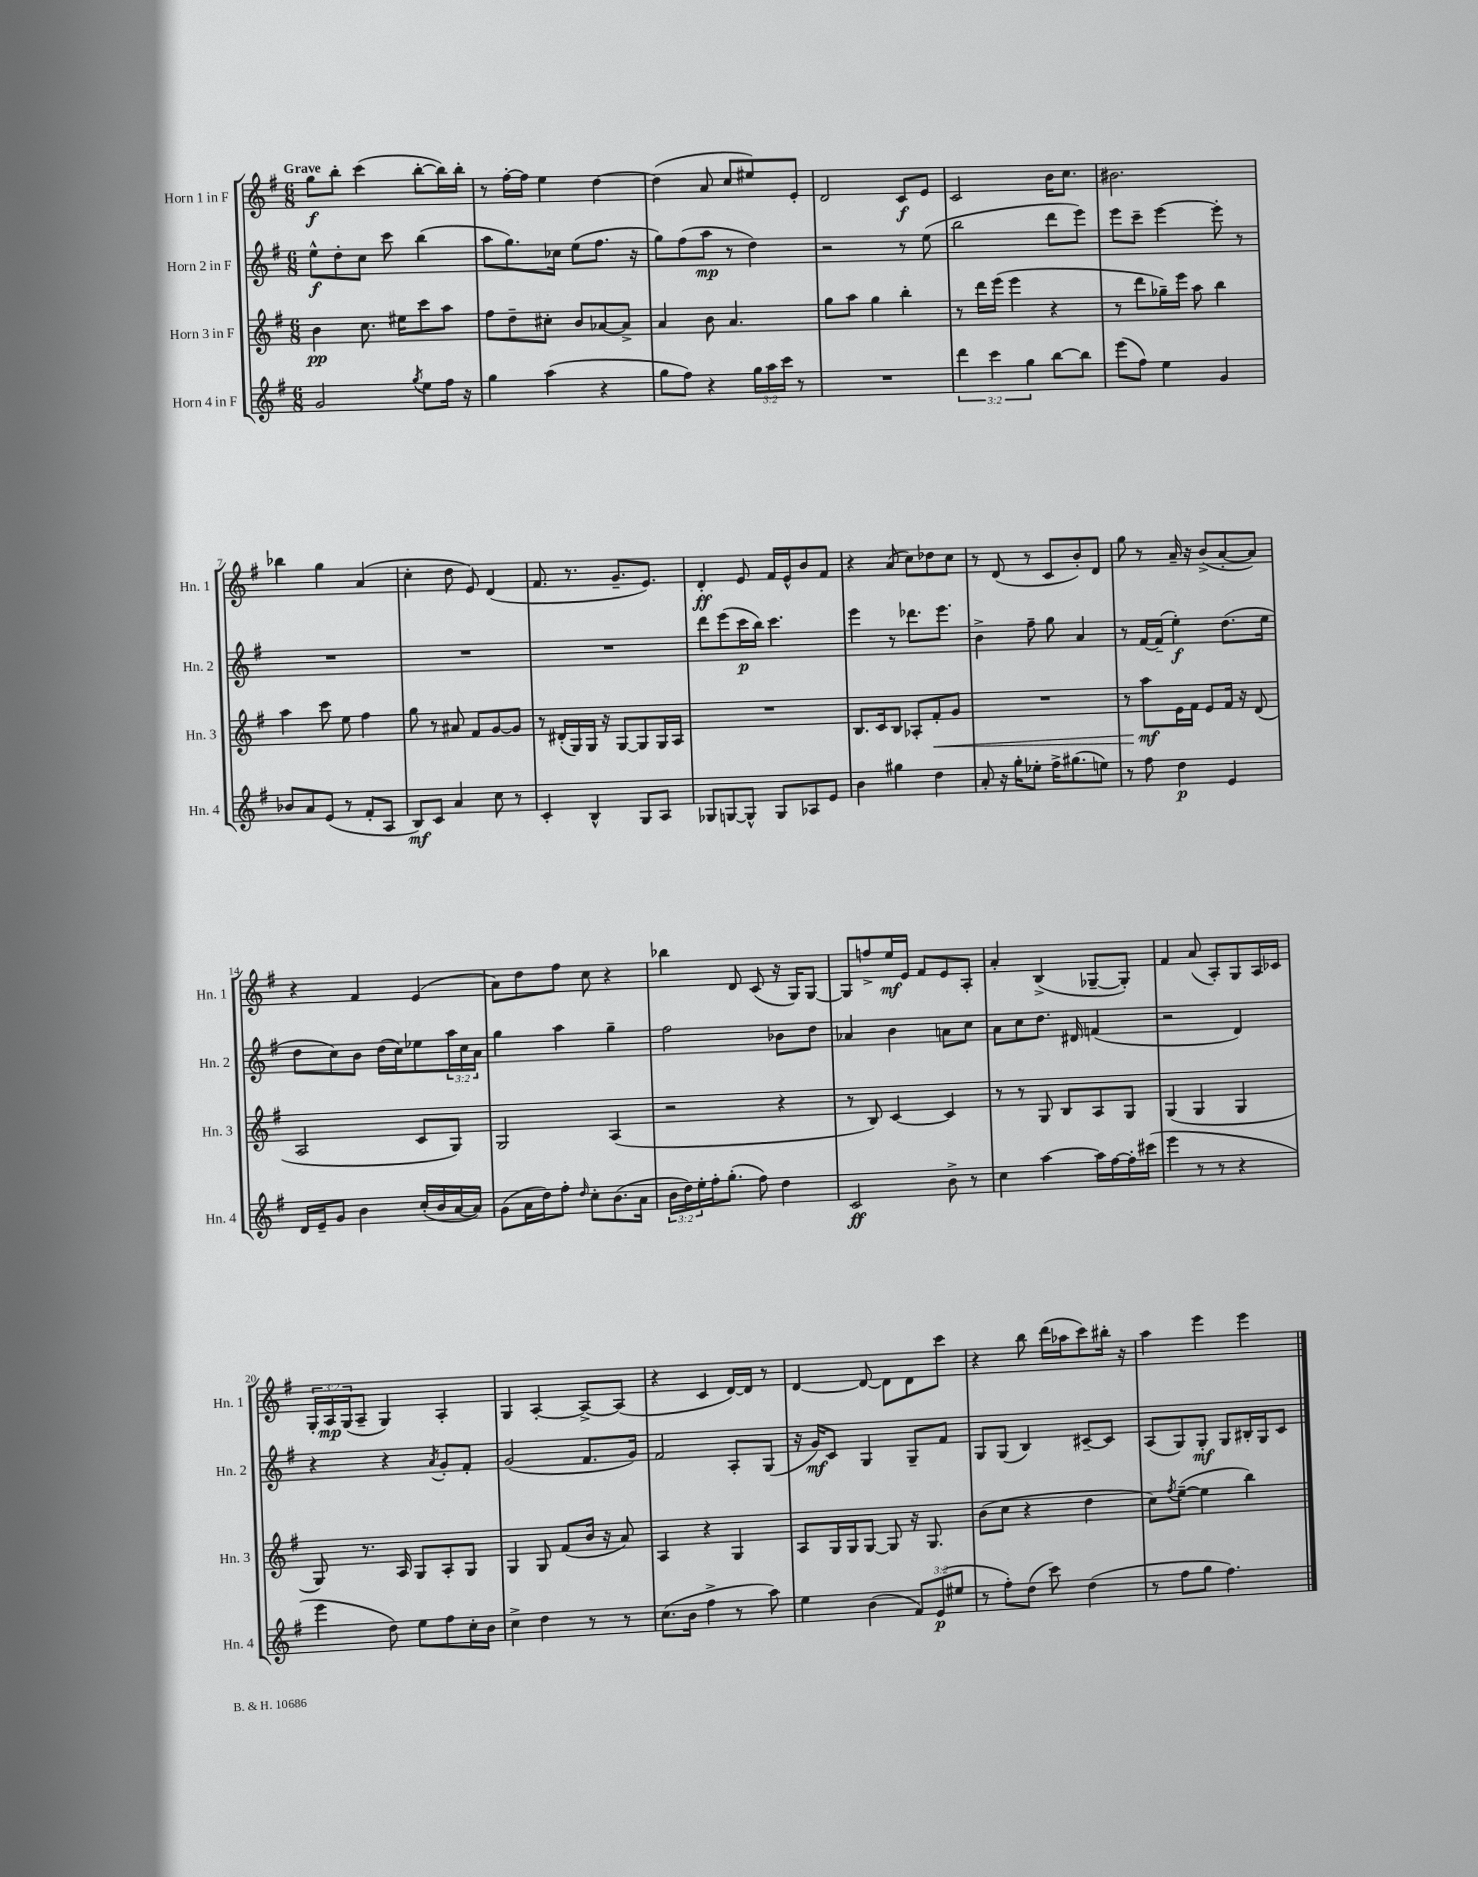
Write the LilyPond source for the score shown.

<<
\new StaffGroup <<
\new Staff = "s0" \with { instrumentName = "Horn 1 in F" shortInstrumentName = "Hn. 1" } {
    \clef treble \key g \major \numericTimeSignature \time 6/8 \override Staff.TupletNumber.text = #tuplet-number::calc-fraction-text \tempo "Grave"
    g''8\f b''8-. c'''4( b''8~-. b''16) b''16-. |
    r8 fis''16~-. fis''16 e''4 d''4~ |
    d''4( a'8 c''8 eis''8) e'8-. |
    d'2 c'8\f e'8 |
    c'2 b'16 c''8. |
    bis'2. |
    bes''4 g''4 a'4( |
    c''4-. d''8 e'8) d'4( |
    fis'8. r8. g'8.-- e'8.) |
    d'4-.\ff e'8 fis'16 e'16-^ b'8 fis'8 |
    r4 a'8( c''8) des''8 c''8 |
    r8 d'8( r8 c'8 b'8-.) d'8 |
    g''8 r8 a'16-- r16 b'8->( a'8~-. a'8) |
    r4 fis'4 e'4( |
    a'8) d''8 fis''8 c''8 r4 |
    bes''4 d'8 c'8( r16 g16) g8~ |
    g8 f''8-> e''16\mf e'16 fis'8 e'8 a8-. |
    a'4-. b4->( ges8~-- ges8-.) |
    fis'4 a'8( a8-.) g8 a16 ces'16 |
    \tuplet 3/2 { g16-. a16\mp g16( } a8-- g4) a4-. |
    g4 a4~-. a8~-> a8( |
    r4 c'4 d'16~) d'16 r8 |
    d'4~ d'8~ d'8 d'8 c'''8 |
    r4 b''8 d'''16( aes''16 c'''8) bis''16-. r16 |
    a''4 e'''4 e'''4 \bar "|." |
}
\new Staff = "s1" \with { instrumentName = "Horn 2 in F" shortInstrumentName = "Hn. 2" } {
    \clef treble \key g \major \numericTimeSignature \time 6/8 \override Staff.TupletNumber.text = #tuplet-number::calc-fraction-text
    e''8-^\f d''8-. c''8 c'''8 b''4( |
    a''8 g''8.) ces''16 e''8( fis''8. r16 |
    g''8) fis''8( a''8\mp r8 d''4) |
    r2 r8 e''8( |
    b''2 d'''8 e'''8) |
    e'''8 c'''8-- e'''4~ e'''8-. r8 |
    R2. |
    R2. |
    R2. |
    d'''8 e'''8( c'''16\p b''16) c'''4. |
    e'''4 r8 des'''8. e'''8. |
    b'4-> fis''8-- g''8 a'4 |
    r8 fis'16~ fis'16--( e''4-.\f) d''8.( e''16 |
    d''8 c''8) b'8 d''16( c''16) ees''8 \tuplet 3/2 { a''16 c''16 a'16 } |
    g''4 a''4 g''4-- |
    fis''2 bes'8 d''8 |
    aes'4 b'4 a'8 c''8 |
    a'8 c''8 d''8. dis'16 f'4( |
    r2 d'4) |
    r4 r4 \acciaccatura { a'8 } g'8-. fis'8-. |
    g'2( fis'8. g'16) |
    fis'2 a8-. g8( |
    r16 g'16\mf) c'8 g4 g8-- fis'8 |
    g8 g8( b4) cis'8~-- cis'8 |
    a8( g8) g8-.\mf g8 bis16-. g16 c'8 \bar "|." |
}
\new Staff = "s2" \with { instrumentName = "Horn 3 in F" shortInstrumentName = "Hn. 3" } {
    \clef treble \key g \major \numericTimeSignature \time 6/8
    b'4\pp c''8. eis''16 c'''8 a''8 |
    fis''8 d''8-- cis''8-. b'8 aes'8~ aes'8-> |
    a'4 b'8 a'4. |
    g''8 a''8 g''4 b''4-. |
    r8 d'''16 e'''16( e'''4 r4 |
    r8 d'''8 ges''16--) e'''16 a''8 b''4 |
    a''4 c'''8 e''8 fis''4 |
    g''8 r8 ais'8 fis'8 g'8~ g'8 |
    r8 dis'16-.( g16) g16 r16 g8~ g8 g16 a16 |
    R2. |
    b8. c'16 b8 aes8-. fis'8-.\< g'8 |
    R2. |
    r8 a''8\mf\! e'16 fis'16 e'8 fis'16 r16 d'8( |
    a2 c'8 g8) |
    g2 a4( |
    r2 r4 |
    r8 b8) c'4~ c'4 |
    r8 r8 g8 b8 a8 g8 |
    g4( g4 g4 |
    g8) r8. a16 g8 a8-. g8 |
    g4 g8 fis'8( b'16 r16 a'8) |
    a4 r4 g4 |
    a8 g16 g16 g8~ g8 r16 g8. |
    b'8( c''8 r4 d''4 |
    c''8) \acciaccatura { fis''8 } e''8~--( e''4 b''4) \bar "|." |
}
\new Staff = "s3" \with { instrumentName = "Horn 4 in F" shortInstrumentName = "Hn. 4" } {
    \clef treble \key g \major \numericTimeSignature \time 6/8 \override Staff.TupletNumber.text = #tuplet-number::calc-fraction-text
    g'2 \acciaccatura { g''8 } e''8 fis''16 r16 |
    g''4 a''4( r4 |
    g''8 fis''8) r4 \tuplet 3/2 { g''16 a''16 c'''16 } r8 |
    R2. |
    \tuplet 3/2 { d'''4 c'''4 g''4 } b''8~ b''8 |
    e'''8( fis''8) e''4 g'4 |
    bes'8 a'8 e'8( r8 fis'8-. a8 |
    b8\mf) c'8 a'4 c''8 r8 |
    c'4-. b4-^ g8 a8 |
    ges8 g8~ g8-^ g8 aes8 e'8 |
    b'4 gis''4 d''4 |
    a'8-. r16 g''16-. ees''8-. fis''16-> gis''8.( e''8) |
    r8 fis''8 d''4\p e'4 |
    d'16 e'16-- g'8 b'4 c''16-.( b'16 a'16~ a'16) |
    g'8( a'16 d''16) fis''8-. \grace { d''16 } c''8-. b'8.( a'16 |
    \tuplet 3/2 { b'16 d''16) e''16-. } fis''16-. g''8.-.( fis''8) d''4 |
    c'2\ff b'8-> r8 |
    c''4 a''4~ a''16 fis''16~ fis''16-. cis'''16( |
    e'''4 r8 r8 r4 |
    e'''4 d''8) e''8 fis''8 c''16-. b'16 |
    c''4-> d''4 r8 r8 |
    c''8.( b'16 fis''4-> r8 a''8) |
    e''4 b'4( \tuplet 3/2 { fis'8) e'8\p( eis''8 } |
    r8 fis''8-.) d''8( c'''8) d''4( |
    r8 fis''8 g''8 fis''4.) \bar "|." |
}
>>
>>
